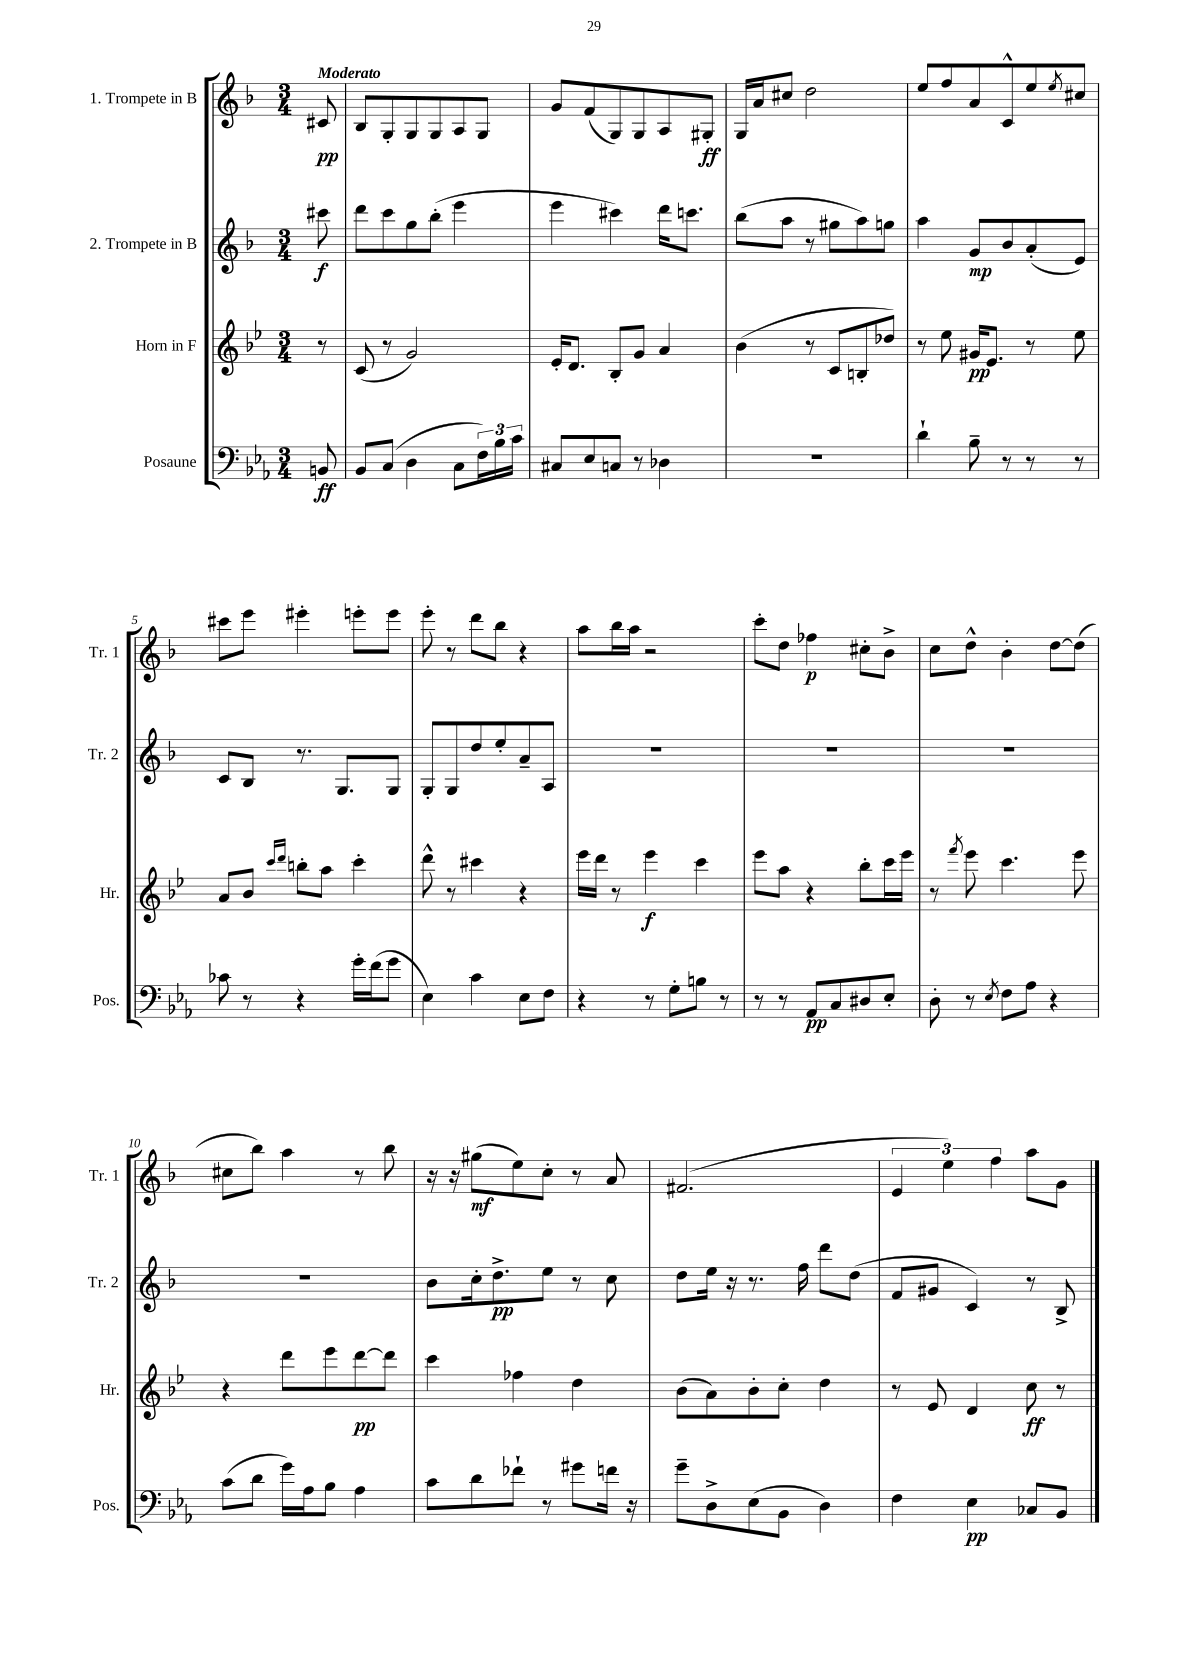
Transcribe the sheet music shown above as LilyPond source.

<<
\new StaffGroup <<
\new Staff = "s0" \with { instrumentName = "1. Trompete in B" shortInstrumentName = "Tr. 1" } {
    \clef treble \key f \major \numericTimeSignature \time 3/4 \partial 8 \tempo "Moderato"
    cis'8\pp |
    bes8 g8-. g8 g8 a8 g8 |
    g'8 f'8( g8) g8 a8 gis8-.\ff |
    g16 a'16 cis''8 d''2 |
    e''8 f''8 a'8 c'8-^ e''8 \acciaccatura { e''8 } cis''8 |
    cis'''8 e'''8 eis'''4-. e'''8-. e'''8 |
    e'''8-. r8 d'''8 bes''8 r4 |
    a''8 bes''16 a''16 r2 |
    c'''8-. d''8 fes''4\p cis''8-. bes'8-> |
    c''8 d''8-^ bes'4-. d''8~ d''8( |
    cis''8 bes''8) a''4 r8 bes''8 |
    r16 r16 gis''8\mf( e''8) c''8-. r8 a'8 |
    fis'2.( |
    \tuplet 3/2 { e'4 e''4) f''4 } a''8 g'8 \bar "|." |
}
\new Staff = "s1" \with { instrumentName = "2. Trompete in B" shortInstrumentName = "Tr. 2" } {
    \clef treble \key f \major \numericTimeSignature \time 3/4 \partial 8
    cis'''8\f |
    d'''8 c'''8 g''8 bes''8-.( e'''4 |
    e'''4 cis'''4) d'''16 c'''8. |
    bes''8( a''8 r8 gis''8 a''8) g''8 |
    a''4 g'8\mp bes'8 a'8-.( e'8) |
    c'8 bes8 r8. g8. g8 |
    g8-. g8 d''8 e''8-. a'8-- a8 |
    R2. |
    R2. |
    R2. |
    R2. |
    bes'8 c''16-. d''8.->\pp e''8 r8 c''8 |
    d''8 e''16 r16 r8. f''16 d'''8 d''8( |
    f'8 gis'8 c'4) r8 bes8-> \bar "|." |
}
\new Staff = "s2" \with { instrumentName = "Horn in F" shortInstrumentName = "Hr." } {
    \clef treble \key bes \major \numericTimeSignature \time 3/4 \partial 8
    r8 |
    c'8( r8 g'2) |
    ees'16-. d'8. bes8-. g'8 a'4 |
    bes'4( r8 c'8 b8-. des''8) |
    r8 ees''8 gis'16\pp ees'8. r8 ees''8 |
    a'8 bes'8 \grace { c'''16 d'''16 } b''8-. a''8 c'''4-. |
    d'''8-^ r8 cis'''4 r4 |
    ees'''16 d'''16 r8 ees'''4\f c'''4 |
    ees'''8 a''8 r4 bes''8-. c'''16 ees'''16 |
    r8 \acciaccatura { f'''8 } ees'''8 c'''4. ees'''8 |
    r4 d'''8 ees'''8 d'''8~\pp d'''8 |
    c'''4 fes''4 d''4 |
    bes'8( a'8) bes'8-. c''8-. d''4 |
    r8 ees'8 d'4 c''8\ff r8 \bar "|." |
}
\new Staff = "s3" \with { instrumentName = "Posaune" shortInstrumentName = "Pos." } {
    \clef bass \key ees \major \numericTimeSignature \time 3/4 \partial 8
    b,8\ff |
    bes,8 c8( d4 c8 \tuplet 3/2 { f16) bes16 c'16 } |
    cis8 ees8 c8 r8 des4 |
    R2. |
    d'4-! bes8-- r8 r8 r8 |
    ces'8 r8 r4 g'16-. f'16( g'8 |
    ees4) c'4 ees8 f8 |
    r4 r8 g8-. b8 r8 |
    r8 r8 aes,8\pp c8 dis8 ees8-. |
    d8-. r8 \acciaccatura { ees8 } f8 aes8 r4 |
    c'8( d'8 g'16) aes16 bes8 aes4 |
    c'8 d'8 fes'8-! r8 gis'8 f'16 r16 |
    g'8-- d8-> ees8( bes,8 d4) |
    f4 ees4\pp ces8 bes,8 \bar "|." |
}
>>
>>
